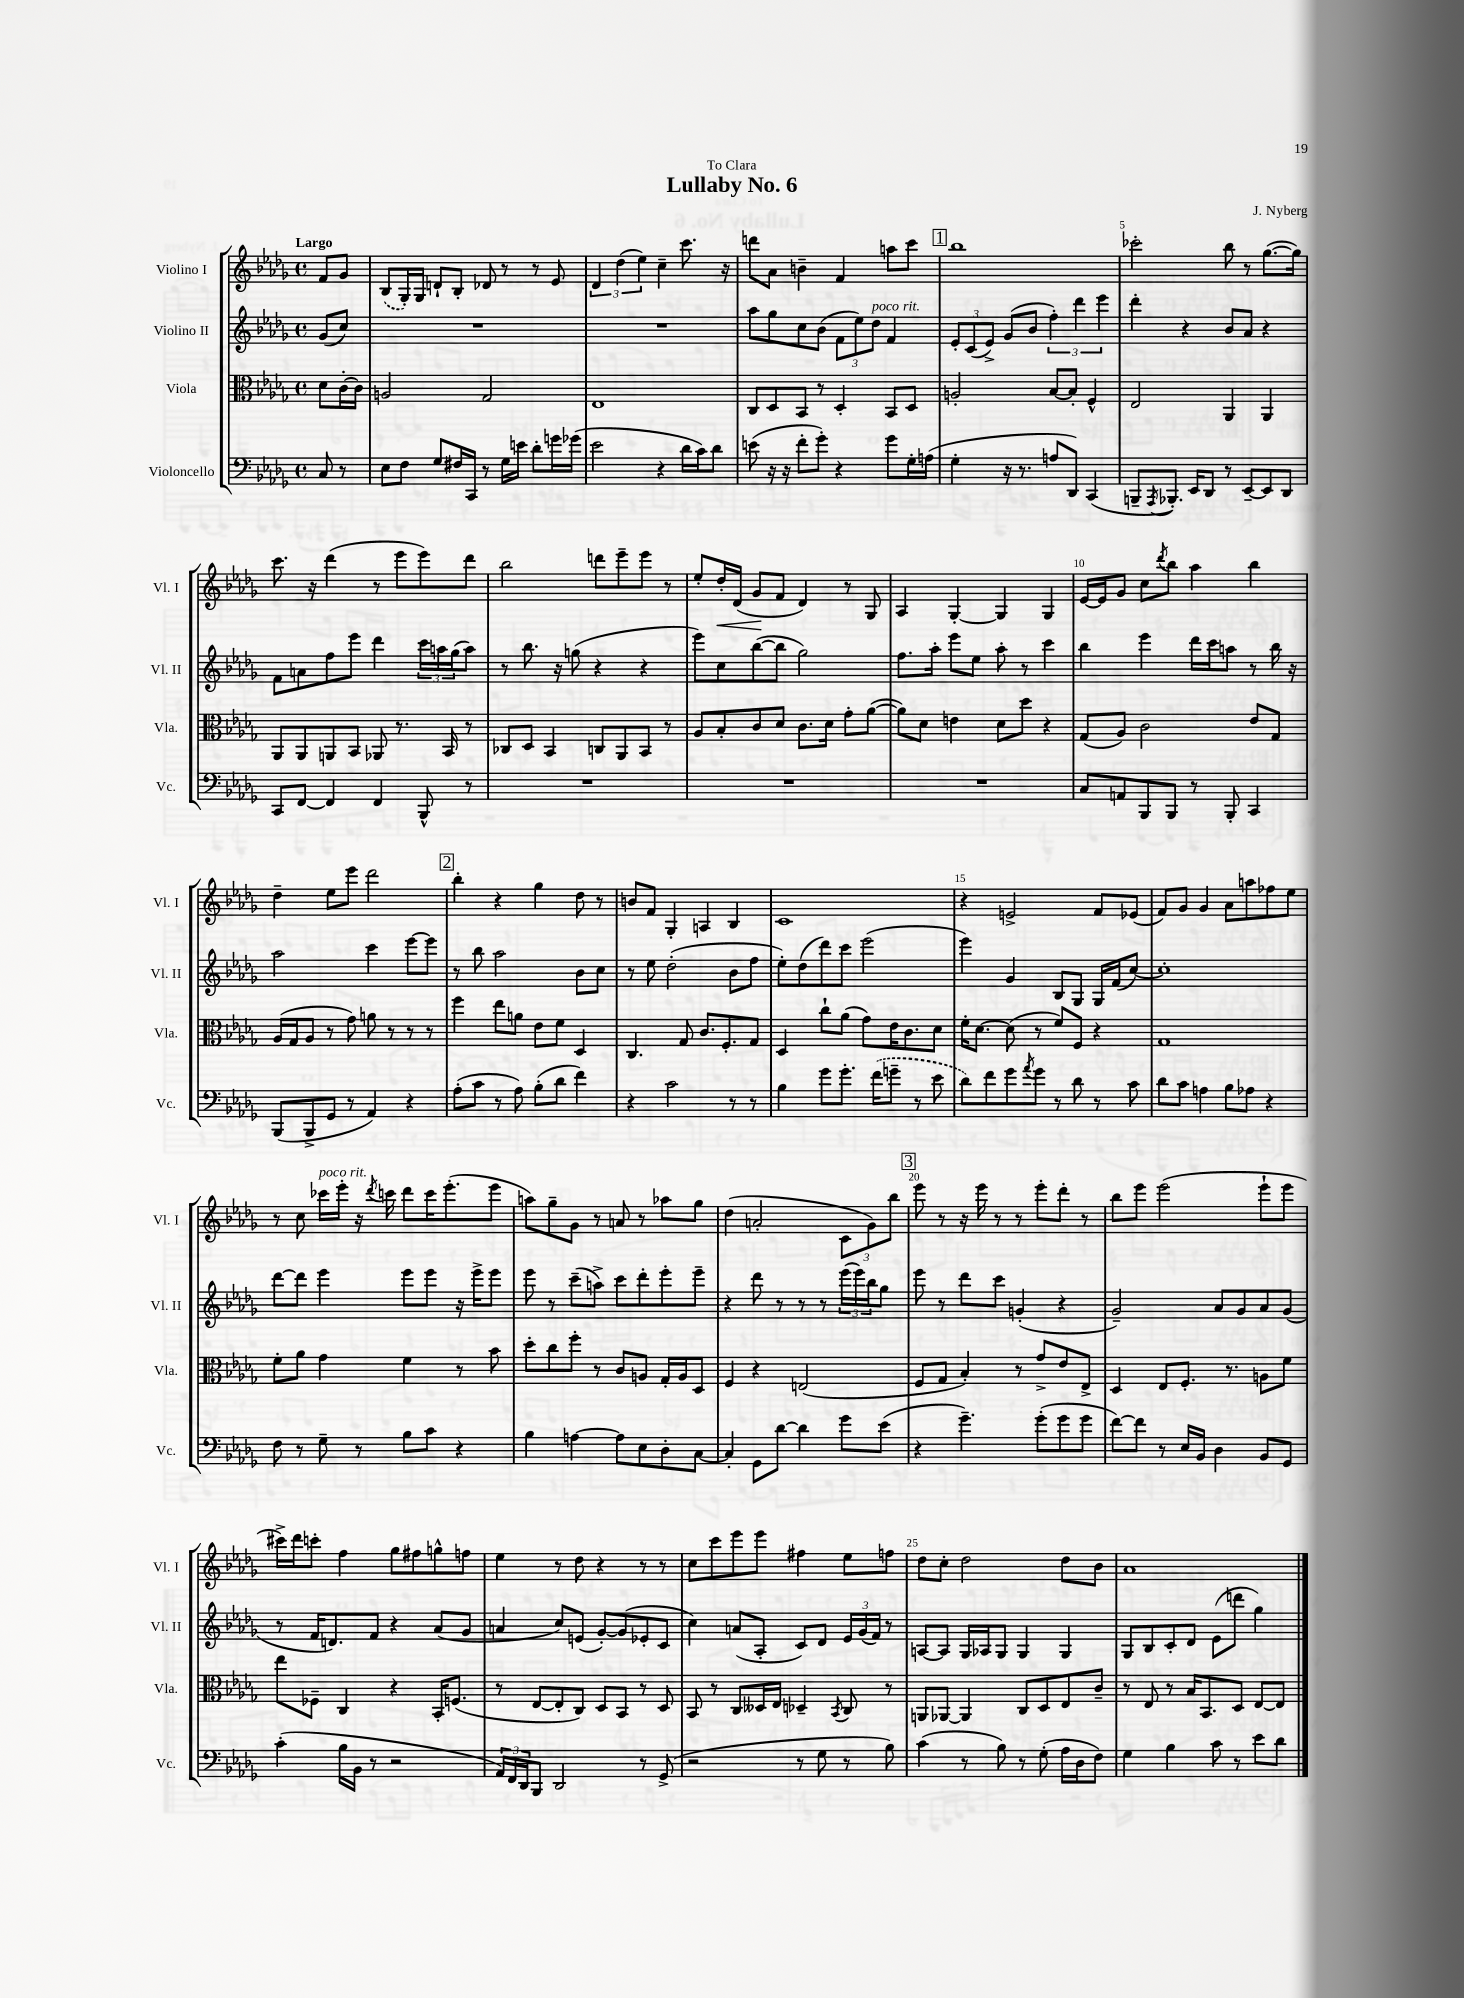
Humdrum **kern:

**kern	**kern	**kern	**kern
*staff4	*staff3	*staff2	*staff1
*clefF4	*clefC3	*clefG2	*clefG2
*k[b-e-a-d-g-]	*k[b-e-a-d-g-]	*k[b-e-a-d-g-]	*k[b-e-a-d-g-]
*M4/4	*M4/4	*M4/4	*M4/4
*met(c)	*met(c)	*met(c)	*met(c)
8C/	8d-\L	(8g-/L	8f/L
8r	[16c'\L	8cc/J)	8g-/J
.	16c\]JJ	.	.
=	=	=	=
8E-\L	2A/	1r	(8B-/L
8F\J	.	.	16G-'/L)
.	.	.	16G-/JJ
8G-/L	.	.	8d`/L
16F#/L	.	.	8B-'/J
16CC/JJ	.	.	.
8r	2G-/	.	8d-/
16G-\LL	.	.	8r
16e\JJ	.	.	.
8d-'\L	.	.	8r
16g\L	.	.	8e-/
(16g-\JJ	.	.	.
=	=	=	=
2e-\	1E-	1r	6d-/
.	.	.	(6dd-\
.	.	.	6ee-\)
4r	.	.	4cc~\
16d-\LL	.	.	8.ccc\
16c\J)	.	.	.
8d-\J	.	.	.
.	.	.	16r
=	=	=	=
(8e\	8C/L	8aa-\L	8ddd\L
16r	8D-/	8gg-\	8a-\J
16r	.	.	.
8f'\L	8BB-/J	8cc\	4b~\
8g-'\J)	8r	(8b-\J	.
4r	4D-'/	12f\L	4f/
.	.	12ee-\)	.
.	.	12dd-\J	.
8g-\L	8BB-/L	4f/	8aa\L
16G-'\L	8D-/J	.	8ccc\J
(16A\JJ	.	.	.
=	=	=	=
4G-'\	2A'/	12e-'/L	1bb-
.	.	(12c/	.
.	.	12e-^/J)	.
16r	.	(8g-/L	.
8.r	.	.	.
.	.	8b-/J	.
8A/L	[8B-/L	6ff'\)	.
8DD-/J)	8B-'/]J	.	.
.	.	6ddd-\	.
(4CC/	4F^^/	.	.
.	.	6eee-\	.
=	=	=	=
8BBB~/L	2E-/	4ddd-'\	2ccc-'\
8qAAA-/	.	.	.
8.BBB-'/J)	.	.	.
.	.	4r	.
16EE-/LK	.	.	.
8DD-/J	.	.	.
8r	4AA-/	8b-/L	8bb-\
[8EE-~/L	.	8a-/J	8r
8EE-/]	4AA-/	4r	([8.gg-\L
8DD-/J	.	.	.
.	.	.	16gg-\]Jk)
=	=	=	=
8CC/L	8AA-/L	8f\L	8.ccc\
[8FF/J	8AA-/	8a\	.
.	.	.	16r
4FF/]	8AA/	8ff\	(4ddd-\
.	8BB-/J	8eee-\J	.
4FF/	8AA-/	4ddd-\	8r
.	8.r	.	8eee-\L
8BBB-^^/	.	24ccc\LL	8eee-\)
.	.	24aa\	.
.	16BB-/	.	.
.	.	(24gg-\J	.
8r	8r	8aa\J)	8ddd-\J
=	=	=	=
1r	8C-/L	8r	2bb-\
.	8D-/J	8.bb-\	.
.	4BB-/	.	.
.	.	16r	.
.	.	(8gg\	.
.	8C/L	4r	8ddd\L
.	8AA-/	.	8eee-~\
.	8BB-/J	4r	8eee-\J
.	8r	.	8r
=	=	=	=
1r	8A-/L	8eee-\L)	8ee-'/L
.	8B-'/	8cc\	16dd-'/L
.	.	.	(16d-/JJ
.	8c/	([8bb-\	8g-/L
.	8d-/J	8bb-\]J	8f/J
.	8.c\L	2gg-\)	4d-/)
.	16d-\Jk	.	.
.	8g-'\L	.	8r
.	([8a-\J	.	8G-/
=	=	=	=
1r	8a-\]L)	8.ff\L	4A-/
.	8d-\J	.	.
.	.	16aa-'\Jk	.
.	4e\	8eee-\L	[4G-'/
.	.	8ee-\J	.
.	8d-\L	8aa-'\	4G-/]
.	8dd-\J	8r	.
.	4r	4ccc\	4G-/
=	=	=	=
8C/L	(8G-/L	4bb-\	[16e-/LL
.	.	.	16e-/]J
8AA/	8A-/J)	.	8g-/J
8BBB-/	2c\	4eee-\	8cc\L
.	.	.	8qddd-/
8BBB-/J	.	.	8bb-\J
8r	.	16ddd-\LL	4aa-\
.	.	16ccc\J	.
8BBB-'/	.	8aa\J	.
4CC/	8e-/L	8r	4bb-\
.	8G-/J	16bb-\	.
.	.	16r	.
=	=	=	=
(8BBB-/L	(16A-/LL	2aa-\	4dd-~\
.	16G-/J	.	.
8BBB-^/	8A-/J	.	.
8GG-/J	8r	.	8ee-\L
8r	8g-\)	.	8eee-\J
4AA-/)	8a\	4ccc\	2ddd-\
.	8r	.	.
4r	8r	[8eee-\L	.
.	8r	8eee-\]J	.
=	=	=	=
(8A-'\L	4ff\	8r	4bb-'\
8c\J	.	8bb-\	.
8r	8ee-\L	2aa-\	4r
8A-\)	8a\J	.	.
(8B-'\L	8e-\L	.	4gg-\
8d-\J	8f\J	.	.
4f\)	4D-/	8b-\L	8dd-\
.	.	8cc\J	8r
=	=	=	=
4r	4.C/	8r	8b/L
.	.	8ee-\	8f/J
2c\	.	(2dd-'\	4G-'/
.	8G-/	.	.
.	8.c/L	.	4A/
.	8.F'/	.	.
8r	.	8b-\L	4B-/
8r	8G-/J	8ff\J	.
=	=	=	=
4B-\	4D-/	8ee-'\L)	1c
.	.	(8dd-\	.
8g-\L	8cc`\L	8ddd-\)	.
8.g-'\J	(8a-\J	8ccc\J	.
.	8g-\L)	(2eee-\	.
(16f\LK	.	.	.
8g~\J	16e-\K	.	.
.	8.c\	.	.
8r	.	.	.
8e-\	8d-\J	.	.
=	=	=	=
8d-\L)	16f'\LK	4eee-\)	4r
.	[8.d-\J	.	.
8f\	.	.	.
8g-\	(8d-\]	4g-/	2e^/
8qa-/	.	.	.
8g-\J	8r	.	.
8r	8f/L)	8B-/L	.
8d-\	8F/J	8G-/J	.
8r	4r	16G-/LL	8f/L
.	.	(16f/J	.
8c\	.	[8cc/J)	(8e-/J
=	=	=	=
8d-\L	1G-	1cc']	8f/L)
8c\J	.	.	8g-/J
4A\	.	.	4g-/
8B-\L	.	.	8a-\L
8A-\J	.	.	8aa\
4r	.	.	8ff-\
.	.	.	8ee-\J
=	=	=	=
8F\	8f'\L	[8ddd-\L	8r
8r	8a-\J	8ddd-\]J	8cc\
8G-~\	4g-\	4eee-\	16ccc-\LL
.	.	.	16eee-'\JJ
8r	.	.	16r
.	.	.	8qddd-/
.	.	.	16ccc\
8B-\L	4f\	8eee-\L	8ddd-\L
8c\J	.	8eee-\J	16ccc\K
.	.	.	(8.eee-'\
4r	8r	16r	.
.	.	16eee-^\LK	.
.	8b-\	8eee-\J	8eee-\J
=	=	=	=
4B-\	8dd-'\L	8eee-\	8aa\L)
.	8cc\	8r	8gg-~\
[4A\	8ff'\J	(8ccc~\L	8g-\J
.	8r	8aa^\J)	8r
8A\]L	8c/L	8ccc\L	8a/
8E-\	8A/J	8ddd-'\	8r
8D-'\	16G-'/LL	8eee-'\	8aa-\L
.	16A/J	.	.
[8C\J	8D-/J	8eee-~\J	8gg-\J
=	=	=	=
4C'/]	4F/	4r	(4dd-\
8GG-\L	4r	8ddd-\	2a'/
[8d-\J	.	8r	.
4d-\]	(2E/	8r	.
.	.	8r	.
8g-\L	.	(24eee-\LL	12c\L
.	.	24eee-\)	.
.	.	24bb-\J	12g-\)
(8e-\J	.	8gg-\J	.
.	.	.	12bb-\J
=	=	=	=
4r	8F/L	8eee-\	8eee-\
.	8G-/J	8r	8r
4.g-~\)	4B-'/)	8ddd-\L	16r
.	.	.	16eee-\
.	.	8ccc\J	8r
.	8r	(4g'/	8r
(8g-'\L	8g-^/L	.	8eee-'\L
8g-\	8e-/	4r	8ddd-'\J
8g-\J	8E-^/J	.	8r
=	=	=	=
[8f\L)	4D-/	2g-~/)	8bb-\L
8f\]J	.	.	8eee-\J
8r	8E-/L	.	(2eee-\
16E-/LL	8.F'/J	.	.
16BB-/JJ	.	.	.
4D-\	.	8a-/L	.
.	8.r	.	.
.	.	8g-/	.
8BB-/L	8A\L	8a-/	8eee-`\L
8GG-/J	8f\J	(8g-/J	8eee-\J
=	=	=	=
(4c'\	8ee-\L	8r	16ccc#^\LL)
.	.	.	16ddd-\J
.	8F-~\J	16f/LK	8ccc'\J
.	.	8.d/)	.
16B-\LL	4C/	.	4ff\
16BB-\JJ	.	.	.
8r	.	8f/J	.
2r	4r	4r	8gg-\L
.	.	.	8ff#\
.	16BB-'/LK	(8a-/L	8gg^^\
.	(8.F/J	.	.
.	.	8g-/J	8ff\J
=	=	=	=
24AA-/LL)	8r	4a/	4ee-\
24FF/	.	.	.
24DD-/J	.	.	.
8BBB-/J	[8E-/L	.	.
2DD-/	8E-'/]	8cc/L)	8r
.	8C/J)	(8e/J	8dd-\
.	8D-/L	[8g-'/L)	4r
.	8BB-/J	(8g-/]	.
8r	8r	8e-'/	8r
(8GG-^/	8D-/	8c/J	8r
=	=	=	=
2r	8BB-/	4cc\)	8cc\L
.	8r	.	8ccc\
.	8C/L	(8a/L	8eee-\
.	16D--/L	8A-'/J	8eee-\J
.	16E-/JJ	.	.
8r	4D-~/	8c/L)	4ff#\
8G-\	.	8d-/J	.
.	8qBB-/	.	.
8r	8C/	24e-/LL	8ee-\L
.	.	(24g-/	.
.	.	24f/JJ)	.
8B-\)	8r	8r	8ff\J
=	=	=	=
(4c\	8AA/L	[8A/L	8dd-\L
.	[8AA-/J	8A/]J	8cc'\J
8r	4AA-/]	16G-/LL	2dd-\
.	.	16A-/J	.
8B-\)	.	8G-/J	.
8r	8C/L	4G-/	.
(8G-'\	8D-/	.	.
16A-\LL	8E-/	4G-/	8dd-\L
16D-\J	.	.	.
8F\J)	8c~/J	.	8b-\J
=	=	=	=
4G-\	8r	8G-/L	1a-
.	8E-/	8B-/	.
4B-\	8r	8c'/	.
.	16B-/LK	8d-/J	.
.	8.BB-/	.	.
8c\	.	(8e-\L	.
8r	8D-/J	8ddd\J	.
8e-\L	[8E-/L	4gg-\)	.
8d-\J	8E-/]J	.	.
==	==	==	==
*-	*-	*-	*-
